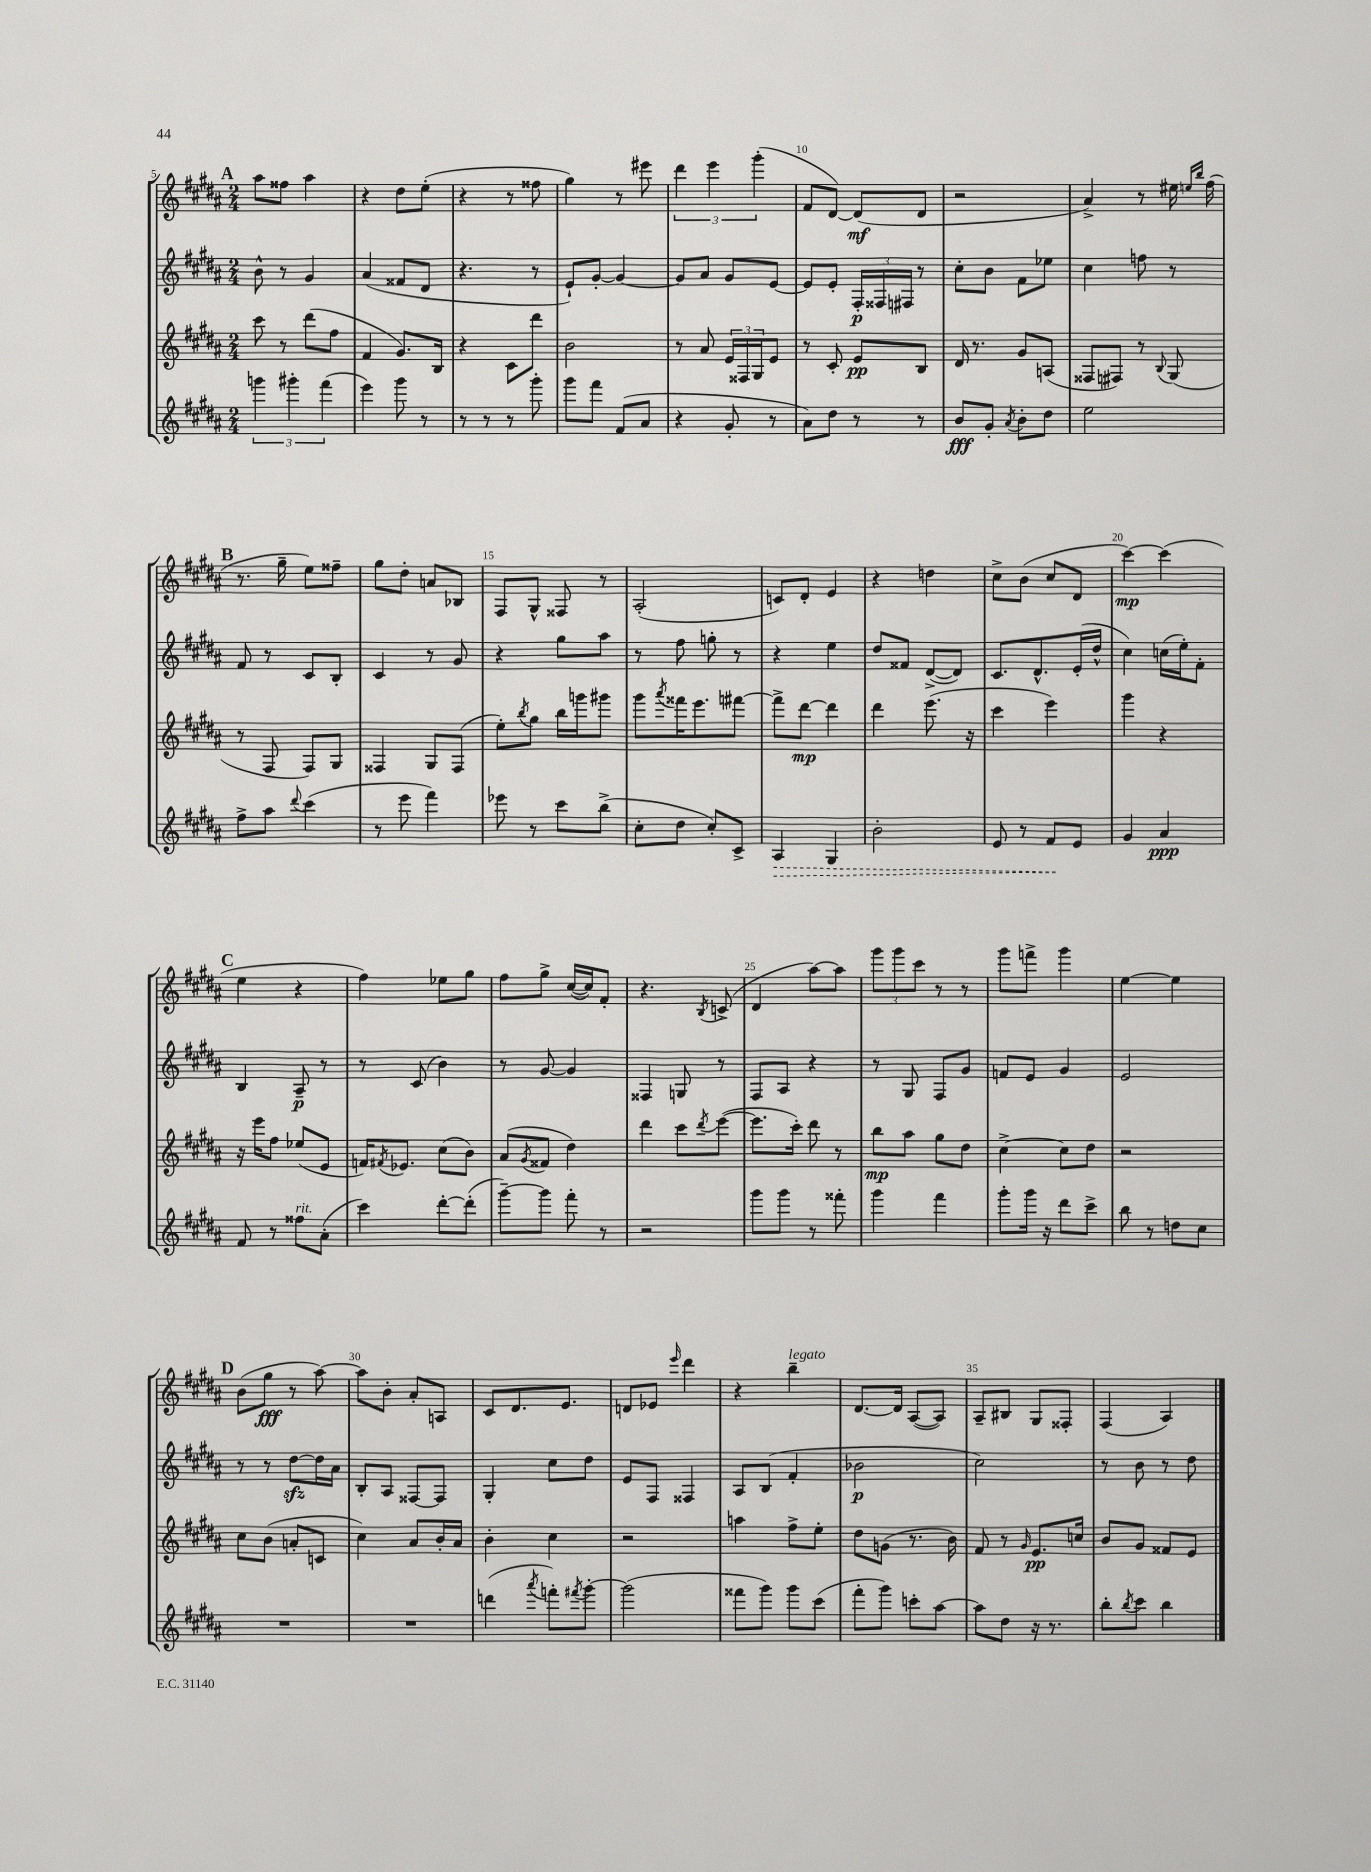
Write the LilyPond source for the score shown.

<<
\new StaffGroup <<
\new Staff = "s0" {
    \clef treble \key b \major \numericTimeSignature \time 2/4
    \mark \markup { \bold "A" } ais''8 fisis''8 ais''4 |
    r4 dis''8 e''8-.( |
    r4 r8 fisis''8 |
    gis''4) r8 eis'''8 |
    \tuplet 3/2 { dis'''4 e'''4 gis'''4-.( } |
    fis'8 dis'8~) dis'8\mf( dis'8 |
    r2 |
    ais'4->) r8 eis''16 \grace { e''16 b''16 } fis''16( |
    \mark \markup { \bold "B" } r8. gis''16-- e''8) fisis''8-- |
    gis''8 dis''8-. a'8 bes8 |
    fis8 gis8-^ fisis8 r8 |
    ais2-.( |
    c'8) dis'8-. e'4 |
    r4 d''4 |
    cis''8-> b'8( cis''8 dis'8 |
    cis'''4~\mp) cis'''4( |
    \mark \markup { \bold "C" } e''4 r4 |
    fis''4) ees''8 gis''8 |
    fis''8 gis''8-> cis''16~( cis''16) fis'8-. |
    r4. \acciaccatura { b8 } c'8->( |
    dis'4 ais''8~) ais''8 |
    \tuplet 3/2 { gis'''8 gis'''8 cis'''8 } r8 r8 |
    gis'''8 f'''8-> gis'''4 |
    e''4~ e''4 |
    \mark \markup { \bold "D" } b'8( gis''8\fff r8 ais''8~) |
    ais''8 b'8-. ais'8-. a8 |
    cis'8 dis'8. e'8. |
    d'8 ees'8 \grace { e'''16 } dis'''4 |
    r4 b''4--^\markup { \italic "legato" } |
    dis'8.~ dis'16 ais8~( ais8) |
    ais8-- bis8 gis8 fisis8-. |
    fis4( ais4) \bar "|." |
}
\new Staff = "s1" {
    \clef treble \key b \major \numericTimeSignature \time 2/4
    \mark \markup { \bold "A" } b'8-^ r8 gis'4 |
    ais'4( fisis'8 dis'8 |
    r4. r8 |
    e'8-!) gis'8~-. gis'4~ |
    gis'8 ais'8 gis'8 e'8~ |
    e'8 e'8-. \tuplet 3/2 { fis16-.\p fisis16 fis16 } r8 |
    cis''8-. b'8 fis'8 ees''8 |
    cis''4 f''8 r8 |
    \mark \markup { \bold "B" } fis'8 r8 cis'8 b8-. |
    cis'4 r8 gis'8 |
    r4 gis''8 ais''8 |
    r8 fis''8 g''8-. r8 |
    r4 e''4 |
    dis''8 fisis'8 dis'8~->( dis'8) |
    cis'8. dis'8.-^ e'16-.( dis''16-^ |
    cis''4) c''16( e''16-.) fis'8-. |
    \mark \markup { \bold "C" } b4 ais8--\p r8 |
    r8 cis'8( b'4) |
    r8 gis'8~ gis'4 |
    fisis4 g8 r8 |
    fis8 ais8 r4 |
    r8 gis8 fis8 gis'8 |
    f'8 e'8 gis'4 |
    e'2 |
    \mark \markup { \bold "D" } r8 r8 dis''8~\sfz dis''16 ais'16 |
    b8-. ais8 fisis8~ fisis8 |
    gis4-. cis''8 dis''8 |
    e'8 fis8 fisis4 |
    ais8 b8( fis'4-. |
    bes'2\p |
    cis''2) |
    r8 b'8 r8 dis''8 \bar "|." |
}
\new Staff = "s2" {
    \clef treble \key b \major \numericTimeSignature \time 2/4
    \mark \markup { \bold "A" } cis'''8 r8 dis'''8( fis''8 |
    fis'4 gis'8.) b16 |
    r4 cis'8 dis'''8 |
    b'2 |
    r8 ais'8 \tuplet 3/2 { e'16 fisis16 gis16 } e'8 |
    r8 cis'8-. e'8\pp b8 |
    dis'16 r8. gis'8 a8( |
    fisis8 fis8) r8 \appoggiatura { b8 } gis8( |
    \mark \markup { \bold "B" } r8 fis8 fis8) gis8 |
    fisis4 gis8 fisis8( |
    e''8-.) \acciaccatura { b''8 } gis''8 b''16 g'''16 gis'''8 |
    gis'''8 \acciaccatura { ais'''8 } fisis'''16 e'''8. fis'''8~ |
    fis'''8-> dis'''8~\mp dis'''4 |
    dis'''4 e'''8.( r16 |
    cis'''4 e'''4) |
    gis'''4 r4 |
    \mark \markup { \bold "C" } r16 e'''16 fis''8 ees''8( e'8 |
    f'16) \acciaccatura { fis'8 } ees'8. cis''8( b'8) |
    ais'8( \acciaccatura { gis'8 } fisis'8 dis''4) |
    dis'''4 cis'''8 \acciaccatura { dis'''8 } e'''8~( |
    e'''8. cis'''16-.) dis'''8 r8 |
    b''8\mp ais''8 gis''8 dis''8 |
    cis''4~-> cis''8 dis''8 |
    r2 |
    \mark \markup { \bold "D" } cis''8 b'8( a'8-. c'8 |
    cis''4) ais'8 b'16-. ais'16 |
    b'4-. cis''4 |
    r2 |
    a''4 fis''8-> e''8-. |
    dis''8 g'8( r8. b'16) |
    fis'8 r8 \grace { gis'16 } e'8.\pp c''16 |
    b'8 gis'8 fisis'8 e'8 \bar "|." |
}
\new Staff = "s3" {
    \clef treble \key b \major \numericTimeSignature \time 2/4
    \mark \markup { \bold "A" } \tuplet 3/2 { g'''4 gis'''4-. fis'''4( } |
    e'''4) gis'''8 r8 |
    r8 r8 r8 gis'''8-. |
    gis'''8 fis'''8 fis'8( ais'8 |
    r4 gis'8-. r8 |
    ais'8) dis''8 r8 r8 |
    b'8\fff gis'8-. \acciaccatura { ais'8 } b'8-. dis''8 |
    e''2 |
    \mark \markup { \bold "B" } fis''8-> ais''8 \appoggiatura { dis'''8 } cis'''4( |
    r8 e'''8 fis'''4) |
    ees'''8 r8 cis'''8 b''8->( |
    cis''8-. dis''8 cis''8-.) cis'8-> |
    \once \override Hairpin.style = #'dashed-line ais4\> gis4 |
    b'2-. |
    e'8 r8 fis'8\! e'8 |
    gis'4 ais'4\ppp |
    \mark \markup { \bold "C" } fis'8 r8 fisis''8^\markup { \italic "rit." } ais'8-.( |
    cis'''4) dis'''8~-. dis'''8-.( |
    gis'''8~--) gis'''8 fis'''8-. r8 |
    r2 |
    gis'''8 gis'''8 r8 fisis'''8-. |
    gis'''4 fis'''4 |
    gis'''8-. gis'''16 r16 dis'''8 cis'''8-> |
    b''8 r8 d''8 cis''8 |
    \mark \markup { \bold "D" } R2 |
    R2 |
    d'''4( \acciaccatura { ais'''8 } f'''8-.) \acciaccatura { fis'''8 } gis'''8~-. |
    gis'''2( |
    fisis'''8 gis'''8) gis'''8 cis'''8( |
    fis'''8-. gis'''8) c'''8-. ais''8~ |
    ais''8 dis''8 r16 r8. |
    b''8-. \acciaccatura { b''8 } cis'''8 b''4 \bar "|." |
}
>>
>>
\layout { \context { \Score currentBarNumber = #5 \override BarNumber.break-visibility = ##(#f #t #t) barNumberVisibility = #(every-nth-bar-number-visible 5) } }
